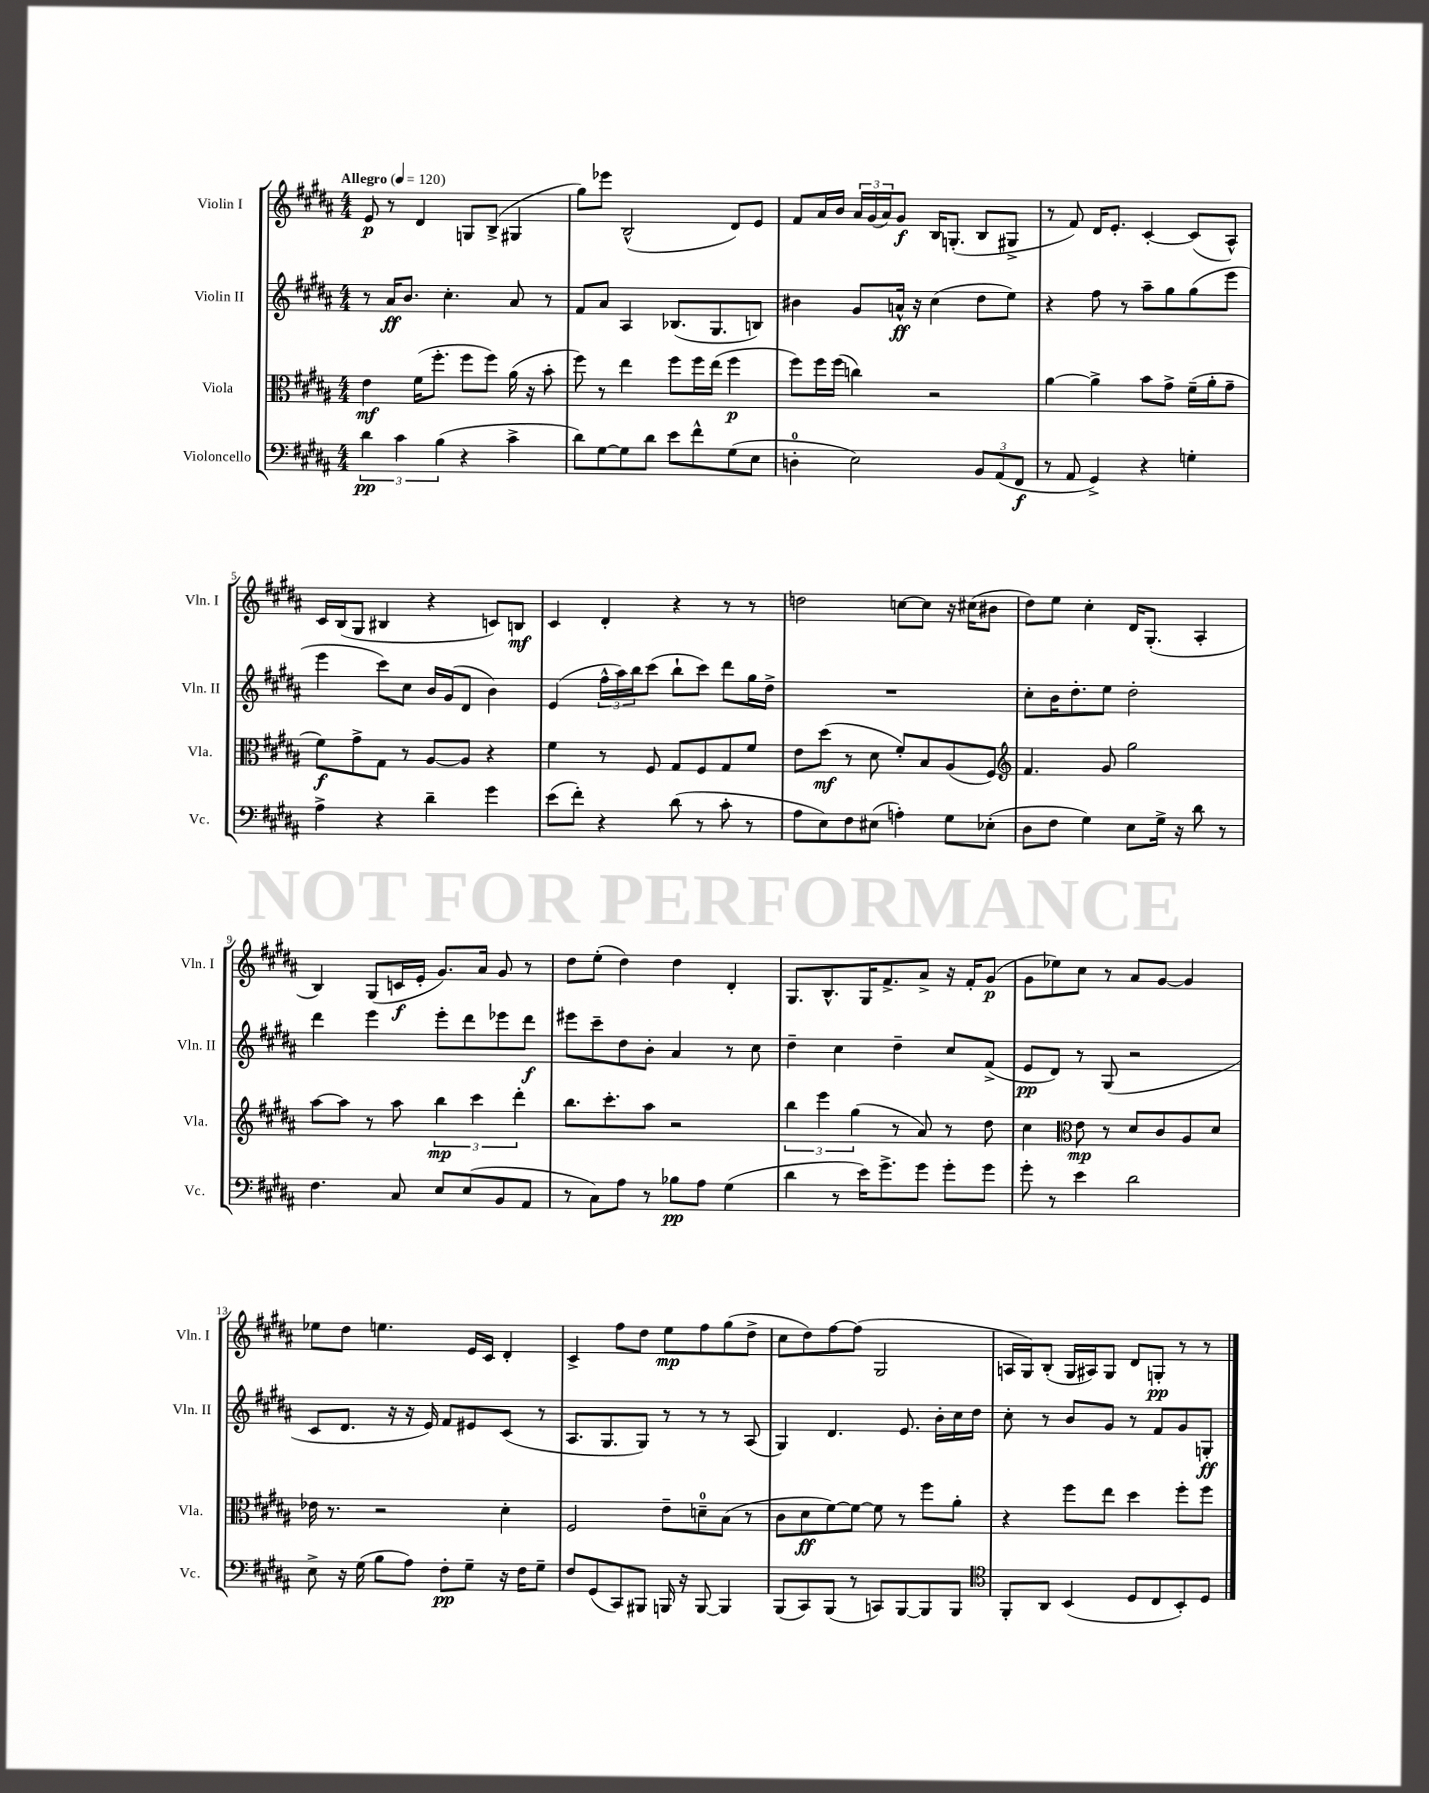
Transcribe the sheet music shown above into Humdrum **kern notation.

**kern	**dynam	**kern	**dynam	**kern	**dynam	**kern	**dynam
*part4	*part4	*part3	*part3	*part2	*part2	*part1	*part1
*staff4	*staff4	*staff3	*staff3	*staff2	*staff2	*staff1	*staff1
*I"Violoncello	*	*I"Viola	*	*I"Violin II	*	*I"Violin I	*
*I'Vc.	*	*I'Vla.	*	*I'Vln. II	*	*I'Vln. I	*
*clefF4	*	*clefC3	*	*clefG2	*	*clefG2	*
*k[f#c#g#d#a#]	*	*k[f#c#g#d#a#]	*	*k[f#c#g#d#a#]	*	*k[f#c#g#d#a#]	*
*M4/4	*	*M4/4	*	*M4/4	*	*M4/4	*
*MM120	*	*MM120	*	*MM120	*	*MM120	*
=1	=1	=1	=1	=1	=1	=1	=1
!	!	!	!	!	!	!LO:TX:a:B:t=Allegro	!
6d#\	pp	4e\	mf	8r	.	8e/	p
.	.	.	.	16a#/KL	ff	8r	.
6c#\	.	.	.	.	.	.	.
.	.	.	.	8.b/J	.	.	.
.	.	(16f#\KL	.	.	.	4d#/	.
.	.	8.ff#'\J	.	.	.	.	.
(6B\	.	.	.	.	.	.	.
.	.	.	.	4.cc#'\	.	.	.
4r	.	8ff#\L	.	.	.	8Gn/L	.
.	.	8ff#\J)	.	.	.	(8B^/J	.
4c#^\	.	(16a#\	.	8a#/	.	4G#X/	.
.	.	16r	.	.	.	.	.
.	.	8b'\	.	8r	.	.	.
=2	=2	=2	=2	=2	=2	=2	=2
8d#\L)	.	8ff#\)	.	8f#/L	.	8gg#\L)	.
[8G#\	.	8r	.	8a#/J	.	8eee-X\J	.
8G#\]	.	4ee\	.	4A#/	.	(2B^^/	.
8d#\J	.	.	.	.	.	.	.
8e\L	.	8ff#\L	.	(8.B-X/L	.	.	.
8f#^^\	.	16ff#\L	.	.	.	.	.
.	.	(16ee\JJ	.	8.G#/	.	.	.
(8G#\	.	4ff#\	p	.	.	8d#/L)	.
8E\J	.	.	.	8Bn/J)	.	8e/J	.
=3	=3	=3	=3	=3	=3	=3	=3
4Dn'\	.	8ff#\L)	.	4b#X\	.	8f#/L	.
.	.	16ff#\L	.	.	.	16a#/L	.
.	.	(16ff#\JJ	.	.	.	16b/JJ	.
2E\)	.	4ccn\)	.	8g#/L	.	24a#/LL	.
.	.	.	.	.	.	(24g#/	.
.	.	.	.	.	.	24a#/J)	.
.	.	.	.	16an^^/Jk	ff	8g#/J	f
.	.	.	.	16r	.	.	.
.	.	2r	.	(4cc#\	.	16B/KL	.
.	.	.	.	.	.	(8.Gn'/J	.
12BB/L	.	.	.	8dd#\L	.	8B/L	.
(12AA#/	.	.	.	.	.	.	.
.	.	.	.	8ee\J)	.	8G#X^/J	.
12FF#/J	f	.	.	.	.	.	.
=4	=4	=4	=4	=4	=4	=4	=4
8r	.	[4a#\	.	4r	.	8r	.
8AA#/	.	.	.	.	.	8f#/)	.
4GG#^/)	.	4a#^\]	.	8ff#\	.	16d#/KL	.
.	.	.	.	.	.	8.e'/J	.
.	.	.	.	8r	.	.	.
4r	.	8b\L	.	8aa#~\L	.	[4c#'/	.
.	.	8g#^\J	.	8gg#\	.	.	.
4Gn'\	.	(16f#~\LL	.	(8gg#\	.	(8c#/L]	.
.	.	16a#'\J	.	.	.	.	.
.	.	8g#~\J	.	8eee\J	.	8A#^^/J)	.
!!LO:LB:g=z
=5	=5	=5	=5	=5	=5	=5	=5
4A#^\	.	8f#\L)	f	4eee\	.	16c#/LL	.
.	.	.	.	.	.	(16B/J	.
.	.	8g#^\	.	.	.	8G#/J	.
4r	.	8G#\J	.	8ccc#\L)	.	4B#X/	.
.	.	8r	.	8cc#\J	.	.	.
4d#~\	.	[8A#/L	.	16b/LL	.	4r	.
.	.	.	.	(16g#/J	.	.	.
.	.	8A#/J]	.	8d#/J	.	.	.
4g#\	.	4r	.	4b\)	.	8cn/L)	.
.	.	.	.	.	.	8Bn/J	mf
=6	=6	=6	=6	=6	=6	=6	=6
(8e\L	.	4f#\	.	(4e/	.	4c#/	.
8f#'\J)	.	.	.	.	.	.	.
4r	.	8r	.	24ff#^^\LL	.	4d#'/	.
.	.	.	.	24aa#\)	.	.	.
.	.	.	.	24bb\J	.	.	.
.	.	8F#/	.	(8ccc#\J	.	.	.
(8d#\	.	8G#/L	.	8bb`\L	.	4r	.
8r	.	8F#/	.	8ccc#\J)	.	.	.
8c#'\	.	8G#/	.	8ddd#\L	.	8r	.
8r	.	8f#/J	.	16gg#\L	.	8r	.
.	.	.	.	16dd#^\JJ	.	.	.
=7	=7	=7	=7	=7	=7	=7	=7
8A#\L	.	8e\L	.	1r	.	2ddn\	.
8E\)	.	(8dd#\J	mf	.	.	.	.
8F#\	.	8r	.	.	.	.	.
(8E#X\J	.	8d#\	.	.	.	.	.
4An'\)	.	8f#'/L)	.	.	.	[8ccn\L	.
.	.	8B/	.	.	.	8cc\J]	.
8G#\L	.	(8A#/	.	.	.	16r	.
.	.	.	.	.	.	(16cc#X\KL	.
(8E-X'\J	.	8F#/J)	.	.	.	8b#X\J	.
=8	=8	=8	=8	=8	=8	=8	=8
*	*	*clefG2	*	*	*	*	*
8D#\L	.	4.f#/	.	8cc#'\L	.	8dd#\L)	.
8F#\J	.	.	.	16b\K	.	8ee\J	.
.	.	.	.	8.dd#'\	.	.	.
4G#\)	.	.	.	.	.	4cc#'\	.
.	.	8g#/	.	8ee\J	.	.	.
8E\L	.	2gg#\	.	2dd#'\	.	16d#/KL	.
.	.	.	.	.	.	(8.G#'/J	.
16G#^\Jk	.	.	.	.	.	.	.
16r	.	.	.	.	.	.	.
8d#\	.	.	.	.	.	4A#'/	.
8r	.	.	.	.	.	.	.
!!LO:LB:g=z
=9	=9	=9	=9	=9	=9	=9	=9
4.F#\	.	[8aa#\L	.	4ddd#\	.	4B/)	.
.	.	8aa#\J]	.	.	.	.	.
.	.	8r	.	4eee\	.	(8G#/L	.
8C#/	.	8aa#\	.	.	.	16cn/L	f
.	.	.	.	.	.	16e'/JJ	.
8E/L	.	6bb\	mp	8eee'\L	.	8.g#/L)	.
(8E/	.	.	.	8ddd#\	.	.	.
.	.	6ccc#\	.	.	.	.	.
.	.	.	.	.	.	16a#/Jk	.
8BB/	.	.	.	8eee-X\	.	8g#/	.
.	.	6ddd#'\	.	.	.	.	.
8AA#/J	.	.	.	8ddd#\J	f	8r	.
=10	=10	=10	=10	=10	=10	=10	=10
8r	.	8.bb\L	.	8eee#X\L	.	8dd#\L	.
8C#\L)	.	.	.	8ccc#~\	.	(8ee'\J	.
.	.	8.ccc#'\	.	.	.	.	.
8A#\J	.	.	.	8dd#\	.	4dd#\)	.
8r	.	8aa#\J	.	8b'\J	.	.	.
8B-X\L	pp	2r	.	4a#/	.	4dd#\	.
8A#\J	.	.	.	.	.	.	.
(4G#\	.	.	.	8r	.	4d#'/	.
.	.	.	.	8cc#\	.	.	.
=11	=11	=11	=11	=11	=11	=11	=11
4d#\	.	6bb\	.	4dd#~\	.	8.G#/L	.
.	.	6eee\	.	.	.	.	.
.	.	.	.	.	.	8.B^^/	.
8r	.	.	.	4cc#\	.	.	.
.	.	(6gg#\	.	.	.	.	.
16e\KL)	.	.	.	.	.	16G#/K	.
8.g#^\	.	.	.	.	.	8.f#^/	.
.	.	8r	.	4dd#~\	.	.	.
8g#\J	.	8a#/)	.	.	.	8a#^/J	.
8g#'\L	.	8r	.	8cc#/L	.	16r	.
.	.	.	.	.	.	16f#'/KL	.
8g#\J	.	8dd#\	.	(8f#^/J	.	(8g#/J	p
=12	=12	=12	=12	=12	=12	=12	=12
8g#'\	.	4cc#\	.	8e/L	pp	8g#\L	.
8r	.	.	.	8d#/J)	.	8ee-X\)	.
*	*	*clefC3	*	*	*	*	*
4e\	.	8e\	mp	8r	.	8cc#\J	.
.	.	8r	.	(8G#/	.	8r	.
2d#\	.	8d#/L	.	2r	.	8a#/L	.
.	.	8c#/	.	.	.	[8g#/J	.
.	.	8A#/	.	.	.	4g#/]	.
.	.	8d#/J	.	.	.	.	.
!!LO:LB:g=z
=13	=13	=13	=13	=13	=13	=13	=13
8E^\	.	16e-X\	.	8c#/L	.	8ee-X\L	.
.	.	8.r	.	.	.	.	.
16r	.	.	.	8.d#/J	.	8dd#\J	.
(16G#\	.	.	.	.	.	.	.
8B\L	.	2r	.	.	.	4.een\	.
.	.	.	.	16r	.	.	.
8A#\J)	.	.	.	16r	.	.	.
.	.	.	.	16e/)	.	.	.
8F#'\L	pp	.	.	8f#/L	.	.	.
8G#~\J	.	.	.	8e#X/	.	16e/LL	.
.	.	.	.	.	.	16c#/JJ	.
16r	.	4d#'\	.	(8c#/J	.	4d#'/	.
16F#\KL	.	.	.	.	.	.	.
8G#~\J	.	.	.	8r	.	.	.
=14	=14	=14	=14	=14	=14	=14	=14
8F#/L	.	2F#/	.	8.A#/L	.	4c#^/	.
(8GG#/	.	.	.	.	.	.	.
.	.	.	.	8.G#/	.	.	.
8CC#/)	.	.	.	.	.	8ff#\L	.
8BBB#X/J	.	.	.	8G#/J)	.	8dd#\J	.
16BBBn/	.	8e~\L	.	8r	.	8ee\L	mp
16r	.	.	.	.	.	.	.
[8BBB/	.	8dn~\	.	8r	.	8ff#\	.
4BBB/]	.	(8B\J	.	8r	.	(8gg#\	.
.	.	8r	.	(8A#/	.	8dd#^\J	.
=15	=15	=15	=15	=15	=15	=15	=15
(8BBB/L	.	8c#\L	.	4G#/)	.	8cc#\L	.
8CC#/)	.	8d#\	ff	.	.	8dd#\)	.
(8BBB/J	.	[8f#\)	.	4.d#/	.	[8ff#\	.
8r	.	8f#\J_	.	.	.	(8ff#\J]	.
8CCn/L)	.	8f#\]	.	.	.	2G#/	.
[8BBB/	.	8r	.	8.e/	.	.	.
8BBB/]	.	8ff#\L	.	.	.	.	.
.	.	.	.	16b'\LL	.	.	.
8BBB/J	.	8a#'\J	.	16cc#\	.	.	.
.	.	.	.	16dd#\JJ	.	.	.
=16	=16	=16	=16	=16	=16	=16	=16
*clefC4	*	*	*	*	*	*	*
8FF#'/L	.	4r	.	8cc#'\	.	16An/LL	.
.	.	.	.	.	.	16G#/J)	.
8AA#/J	.	.	.	8r	.	(8B'/J	.
(4BB/	.	8ff#\L	.	8b/L	.	16G#/LL	.
.	.	.	.	.	.	16A#X/J)	.
.	.	8ee\J	.	8g#/J	.	8G#/J	.
8D#/L	.	4dd#\	.	8r	.	8d#/L	.
8C#/	.	.	.	8f#/L	.	8Gn'/J	pp
8BB'/)	.	8ff#'\L	.	8g#/	.	8r	.
8D#/J	.	8ff#\J	.	8Gn'/J	ff	8r	.
==	==	==	==	==	==	==	==
*-	*-	*-	*-	*-	*-	*-	*-
